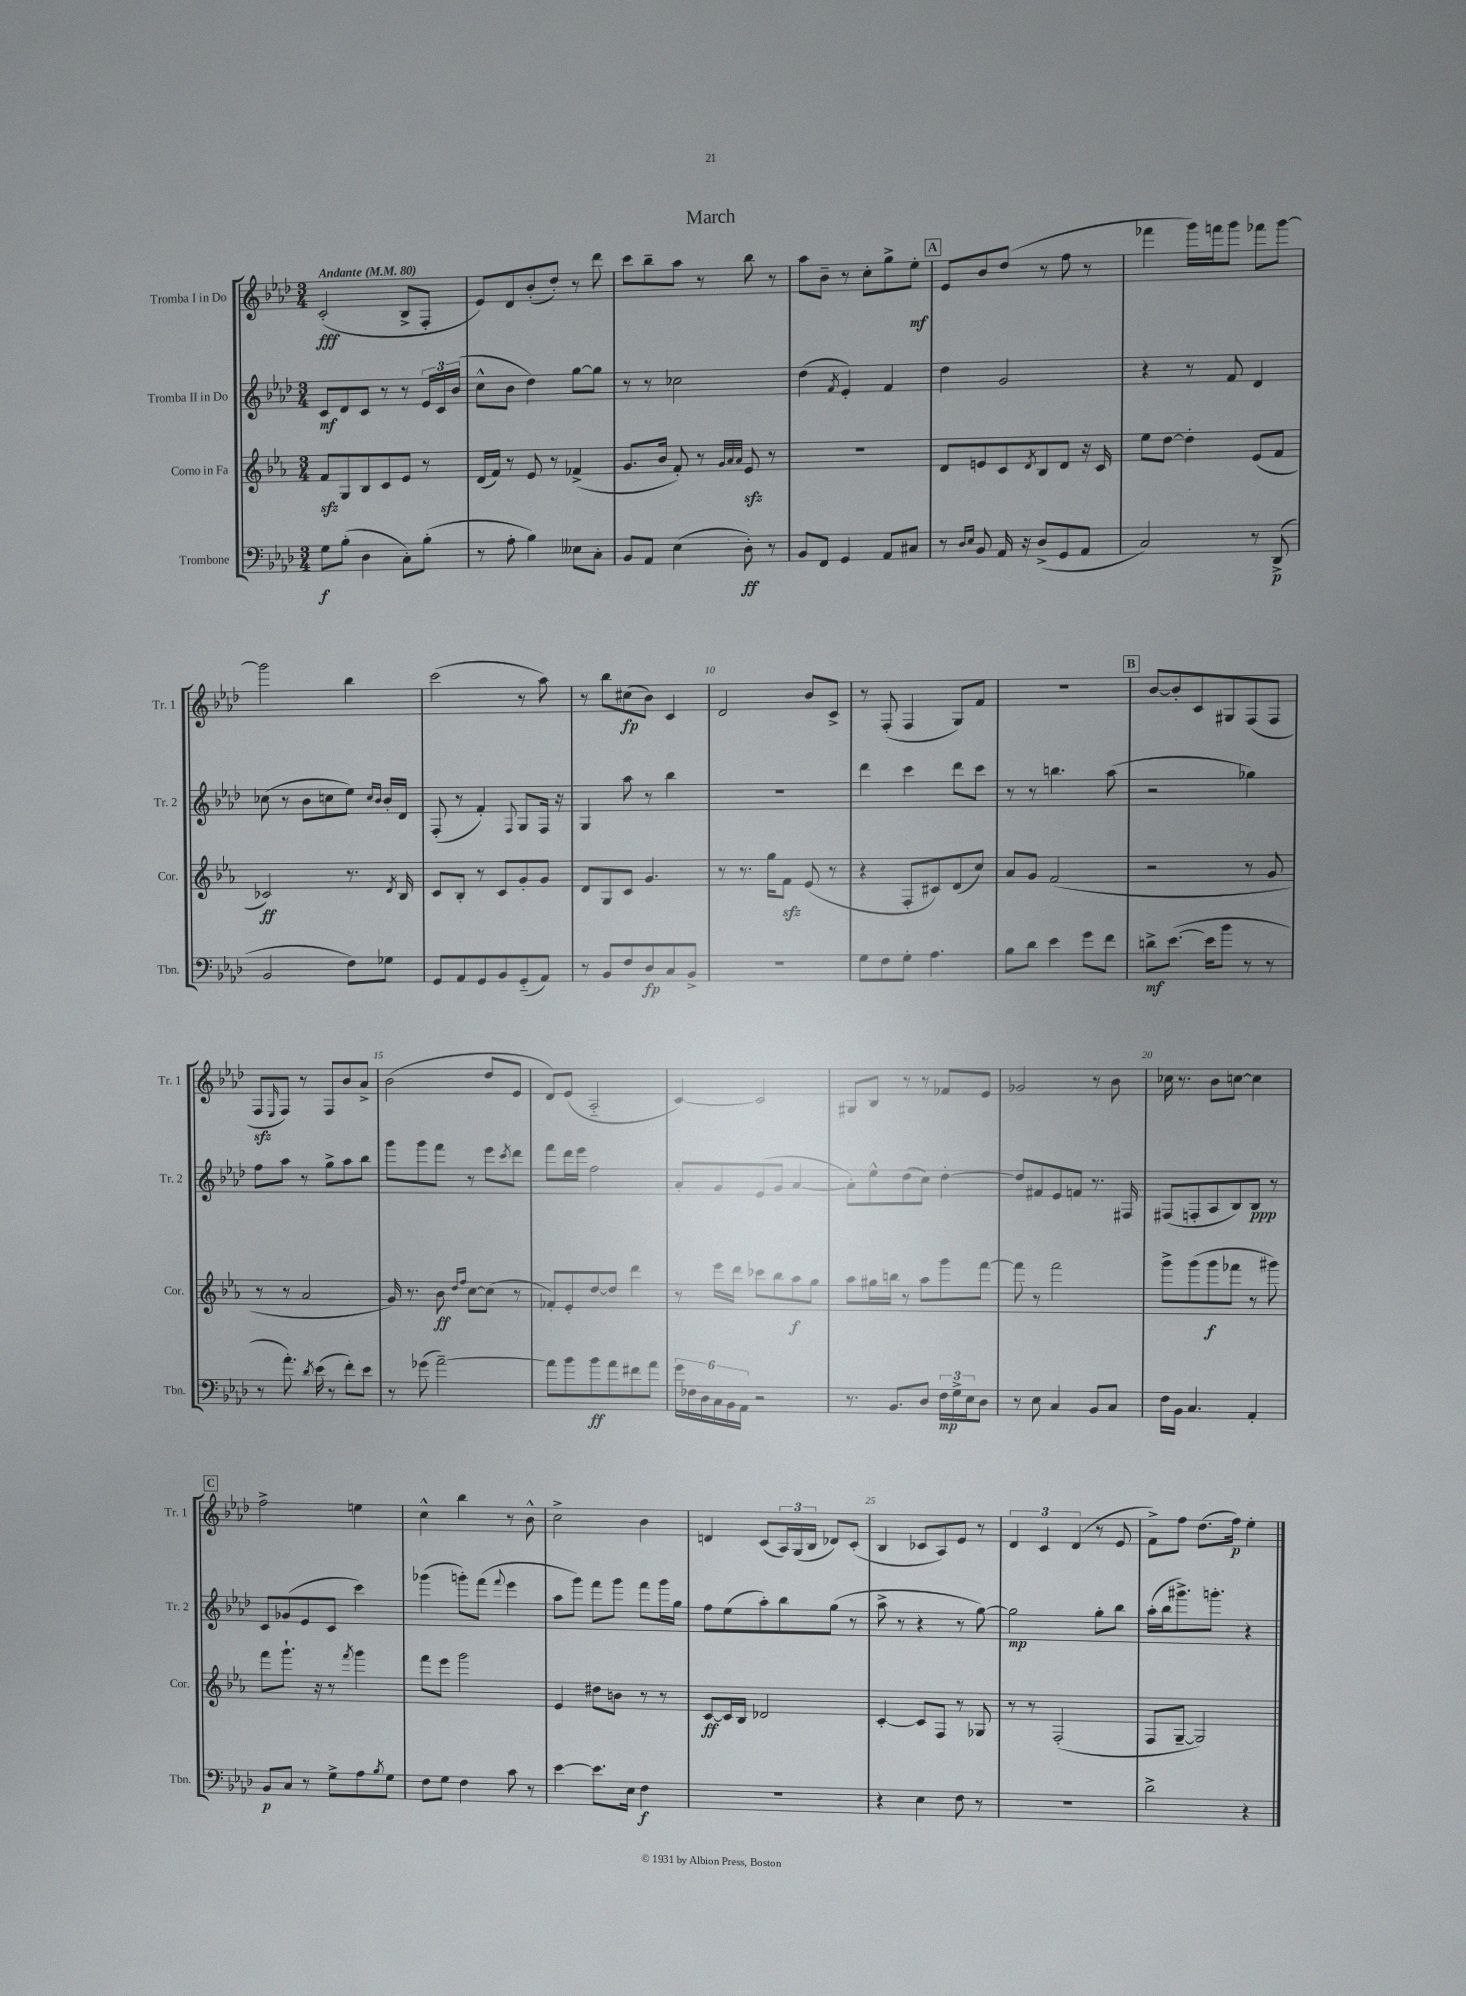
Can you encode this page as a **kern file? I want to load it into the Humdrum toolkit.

**kern	**kern	**kern	**kern
*staff4	*staff3	*staff2	*staff1
*clefF4	*clefG2	*clefG2	*clefG2
*k[b-e-a-d-]	*k[b-e-a-]	*k[b-e-a-d-]	*k[b-e-a-d-]
*M3/4	*M3/4	*M3/4	*M3/4
*MM80	*MM80	*MM80	*MM80
8G\L	8f/L	8c/L	(2c'/
(8B-'\J	8G/	8d-/	.
4D-\	8B-/	8c/J	.
.	8c/	8r	.
8C'\L)	8e-/J	8r	8B-^/L
(8B-'\J	8r	24e-/LL	8F'/J
.	.	24c/	.
.	.	(24b-/JJ	.
=	=	=	=
8r	(16d/LL	8cc^^\L	8e-/L)
.	16f/JJ)	.	.
8A-'\	8r	8b-\J	8d-/
4B-\)	8e-/	4dd-\)	(8b-'/
.	8r	.	8dd-'/J)
8E--\L	(4f-^/	[8gg\L	8r
8C'\J	.	8gg\]J	8ddd-\
=	=	=	=
8BB-/L	8.g/L	8r	8ccc\L
8AA-/J	.	8r	8bb-~\
.	16b-/Jk	.	.
(4E-\	8f'/)	2cc-\	8aa-\J
.	8r	.	8r
.	32qqg/LLL	.	.
.	32qqa-/	.	.
.	32qqa-/JJJ	.	.
8D-'\)	8e-/	.	8bb-\
8r	8r	.	8r
=	=	=	=
8BB-/L	2.r	(4dd-\	8aa-\L
8FF/J	.	.	8b-~\J
.	.	8qf/	.
4GG/	.	4e-'/)	8r
.	.	.	8cc'\L
8AA-/L	.	4f/	8gg^\
8C#/J	.	.	8ee-'\J
=	=	=	=
8r	8d/L	4dd-\	8e-/L
16qqD-/LL	.	.	.
16qqE-/JJ	.	.	.
8BB-/	8e/	.	8b-/
16AA-/	8c/	2g/	(8dd-/J
16r	.	.	.
.	8qd/	.	.
(8D-^/L	8B-/	.	8r
8GG/	8d/J	.	8ff\
8AA-/J	16r	.	8r
.	16c/	.	.
=	=	=	=
2C/)	8ee-\L	4r	4fff-\
.	[8dd\J	.	.
.	4dd'\]	8r	16ggg\LL)
.	.	.	16fff\J
.	.	8f/	8ggg\J
8r	(8e-/L	4d-/	8fff-\L
(8DD-^/	8f/J	.	[8ggg\J
=	=	=	=
2BB-/	2c-/)	(8cc-\	2ggg\]
.	.	8r	.
.	.	8b-\L	.
.	.	8cc\	.
8F\L)	8.r	8ee-\J)	4bb-\
.	.	16qqcc/LL	.
.	.	16qqb-/JJ	.
8G-\J	.	16b-'/LL	.
.	8qd/	.	.
.	16B-/	16d-/JJ	.
=	=	=	=
8GG/L	8c/L	(8F'/	(2ccc\
8AA-/	8B-'/J	8r	.
8GG/	8r	4f'/)	.
8BB-/	8c/L	.	.
.	.	8qqF/	.
(8GG'~/	8g'/	8G/L	8r
8AA-/J)	8g/J	16F/Jk	8aa-\)
.	.	16r	.
=	=	=	=
8r	8d/L	4G/	8r
8BB-/L	8G/	.	8bb-\L
8F/	8c/J	8aa-\	(8cc#\
8D-/	4.g/	8r	8b-\J)
8C/	.	4bb-\	4c/
8BB-^/J	.	.	.
=	=	=	=
2.r	8r	2.r	2d-/
.	8.r	.	.
.	16gg\LK	.	.
.	8f\J	.	.
.	(8e-/	.	8b-/L
.	8r	.	8c^/J
=	=	=	=
8G\L	4r	4ddd-\	8r
8F\	.	.	(8F'/
8G'\J	8F'/L	4ccc\	4F/
4.A-\	8c#/)	.	.
.	(8d/	8ddd-\L	8G/L)
.	8cc/J)	8ccc\J	8f/J
=	=	=	=
8B-\L	8a-/L	8r	2.r
8d-\J	8g/J	8r	.
4e-\	(2f/	4.bb\	.
8g\L	.	.	.
8f\J	.	(8aa-\	.
=	=	=	=
8d^\L	2r	2r	[8b-/L
([8.e-\J	.	.	8b-'/]
.	.	.	8c/
16e-\]LK	.	.	.
8b-\J	.	.	8G#/
8r	8r	4gg-\)	(8F/
8r	8g/	.	8F/J
=	=	=	=
8r	8r	8ff\L	8F/L
.	.	.	16qqE-/
8.a-'\)	8r	8aa-\J	8F/J)
.	2a-/	8r	8r
8qd-/	.	.	.
(16e-\	.	.	.
8r	.	8gg^\L	8F/L
8f'\L)	.	8aa-\	8b-/
8e-\J	.	8bb-\J	8a-^/J
=	=	=	=
8r	16g/)	8ggg\L	(2b-\
.	8.r	.	.
(8g-\	.	8ggg\	.
[2a-~\)	8b-\	8fff\J	.
.	16qqdd/LL	.	.
.	16qqff/JJ	.	.
.	[8cc\L	8r	.
.	(8cc\]J	8eee-\L	8dd-/L
.	.	8qccc/	.
.	8r	8ddd-\J	8e-/J
=	=	=	=
8a-\]L	8f-'/L)	8fff\L	8d-/L)
8b-\	8e-'/	16ddd-\L	(8e-/J
.	.	16eee-\JJ	.
8b-\	[8dd/	2ff\	2A-'~/
8a-\	8dd/]J	.	.
8f#\	4ddd\	.	.
8a-\J	.	.	.
=	=	=	=
24g\LL	8r	8a-'/L	[4c/)
24F-\	.	.	.
24D-\	.	.	.
24C\	16eee-\LL	8g/	.
24BB-\	.	.	.
.	16ddd\JJ	.	.
24AA-\JJ	.	.	.
2r	8ccc-\L	(8e-/	2c/]
.	8bb-\	8g/J	.
.	8aa-\	[4a-/	.
.	8gg\J	.	.
=	=	=	=
8.r	8aa-\L	8a-'\]L)	8G#/L
.	16gg#\L	8ee-^^\	8B-/J
8.BB-/L	16bb\JJ	.	.
.	8r	(8dd-\	8r
8D-/J	8aa-\L	8cc\J)	8r
24F\LL	8ggg\	[4dd-'\	8f-/L
24G^\	.	.	.
24E-\J	.	.	.
8D-\J	[8fff\J	.	8e-/J
=	=	=	=
8r	8fff\]	8dd-/]L	2g-/
8E-\	8r	8f#/	.
4C/	2fff\	8e-/	.
.	.	8f/J	.
8BB-/L	.	8.r	8r
8C/J	.	.	8b-\
.	.	16F#/	.
=	=	=	=
16F\LL	8ggg^\L	(8F#/L	16cc-\
16BB-\JJ	.	.	8.r
4.C/	(8ggg\	8F'/	.
.	8ggg\	8A-/	8b-\L
.	8fff-\J	8B-/)	[8cc\J
4AA-'/	8r	8B-/J	4cc\]
.	8ggg#\)	8r	.
=	=	=	=
8BB-/L	8fff\L	8c/L	2ff^\
8C/J	8.ggg`\J	(8g-/	.
8r	.	8e-/	.
.	16r	.	.
8G^\L	8r	8c/J	.
.	8qfff/	.	.
8A-\	4ggg\	4ccc\)	4ee\
8qB-/	.	.	.
8G\J	.	.	.
=	=	=	=
8F\L	8fff\L	(4ggg-\	4cc^^\
8G\J	8eee-\J	.	.
4F\	2ggg\	8ggg'\L)	4bb-\
.	.	(8fff\J	.
.	.	8qqfff/	.
8c\	.	4eee-\	8r
8r	.	.	8b-^^\
=	=	=	=
[4e-\	4e-/	8aa-\L	2cc^\
.	.	8ggg\J)	.
8.e-\]L	8dd#\L	8fff\L	.
.	8b\J	8ggg\J	.
16E-\Jk	.	.	.
4F\	8r	8fff\L	4b-\
.	8r	16ggg\L	.
.	.	16gg\JJ	.
=	=	=	=
2.r	[8c/L	8ff\L	4d/
.	16c/]L	(8ee-\	.
.	16B-/JJ	.	.
.	2d-/	8aa-'\)	(8c/L
.	.	8bb-\	24A-/L)
.	.	.	(24G/
.	.	.	24B-/JJ
.	.	(8gg\J	8d-/L)
.	.	8r	(8c'/J
=	=	=	=
4r	[4c'/	8aa-^\	4B-/
.	.	8r	.
4E-\	8c/]L	4r	8c-/L
.	8F/J	.	8A-/)
8F\	8r	8r	8e-/J
8r	8G-/	[8gg\)	8r
=	=	=	=
2.r	8r	2gg\]	6d-/
.	8r	.	.
.	.	.	6c/
.	(2F'/	.	.
.	.	.	(6d-/
.	.	8gg'\L	8r
.	.	8bb-\J	8e-/
=	=	=	=
2d-^\	8F/L	(16aa-'\LL	8f^\L)
.	.	16bb-\J	.
.	[8G~/J	8.ggg#^\)	8ff\J
.	2G/])	.	(8.dd-\L
.	.	8.ggg'\J	.
.	.	.	16ff\Jk)
4r	.	4r	4ee-'\
==	==	==	==
*-	*-	*-	*-
